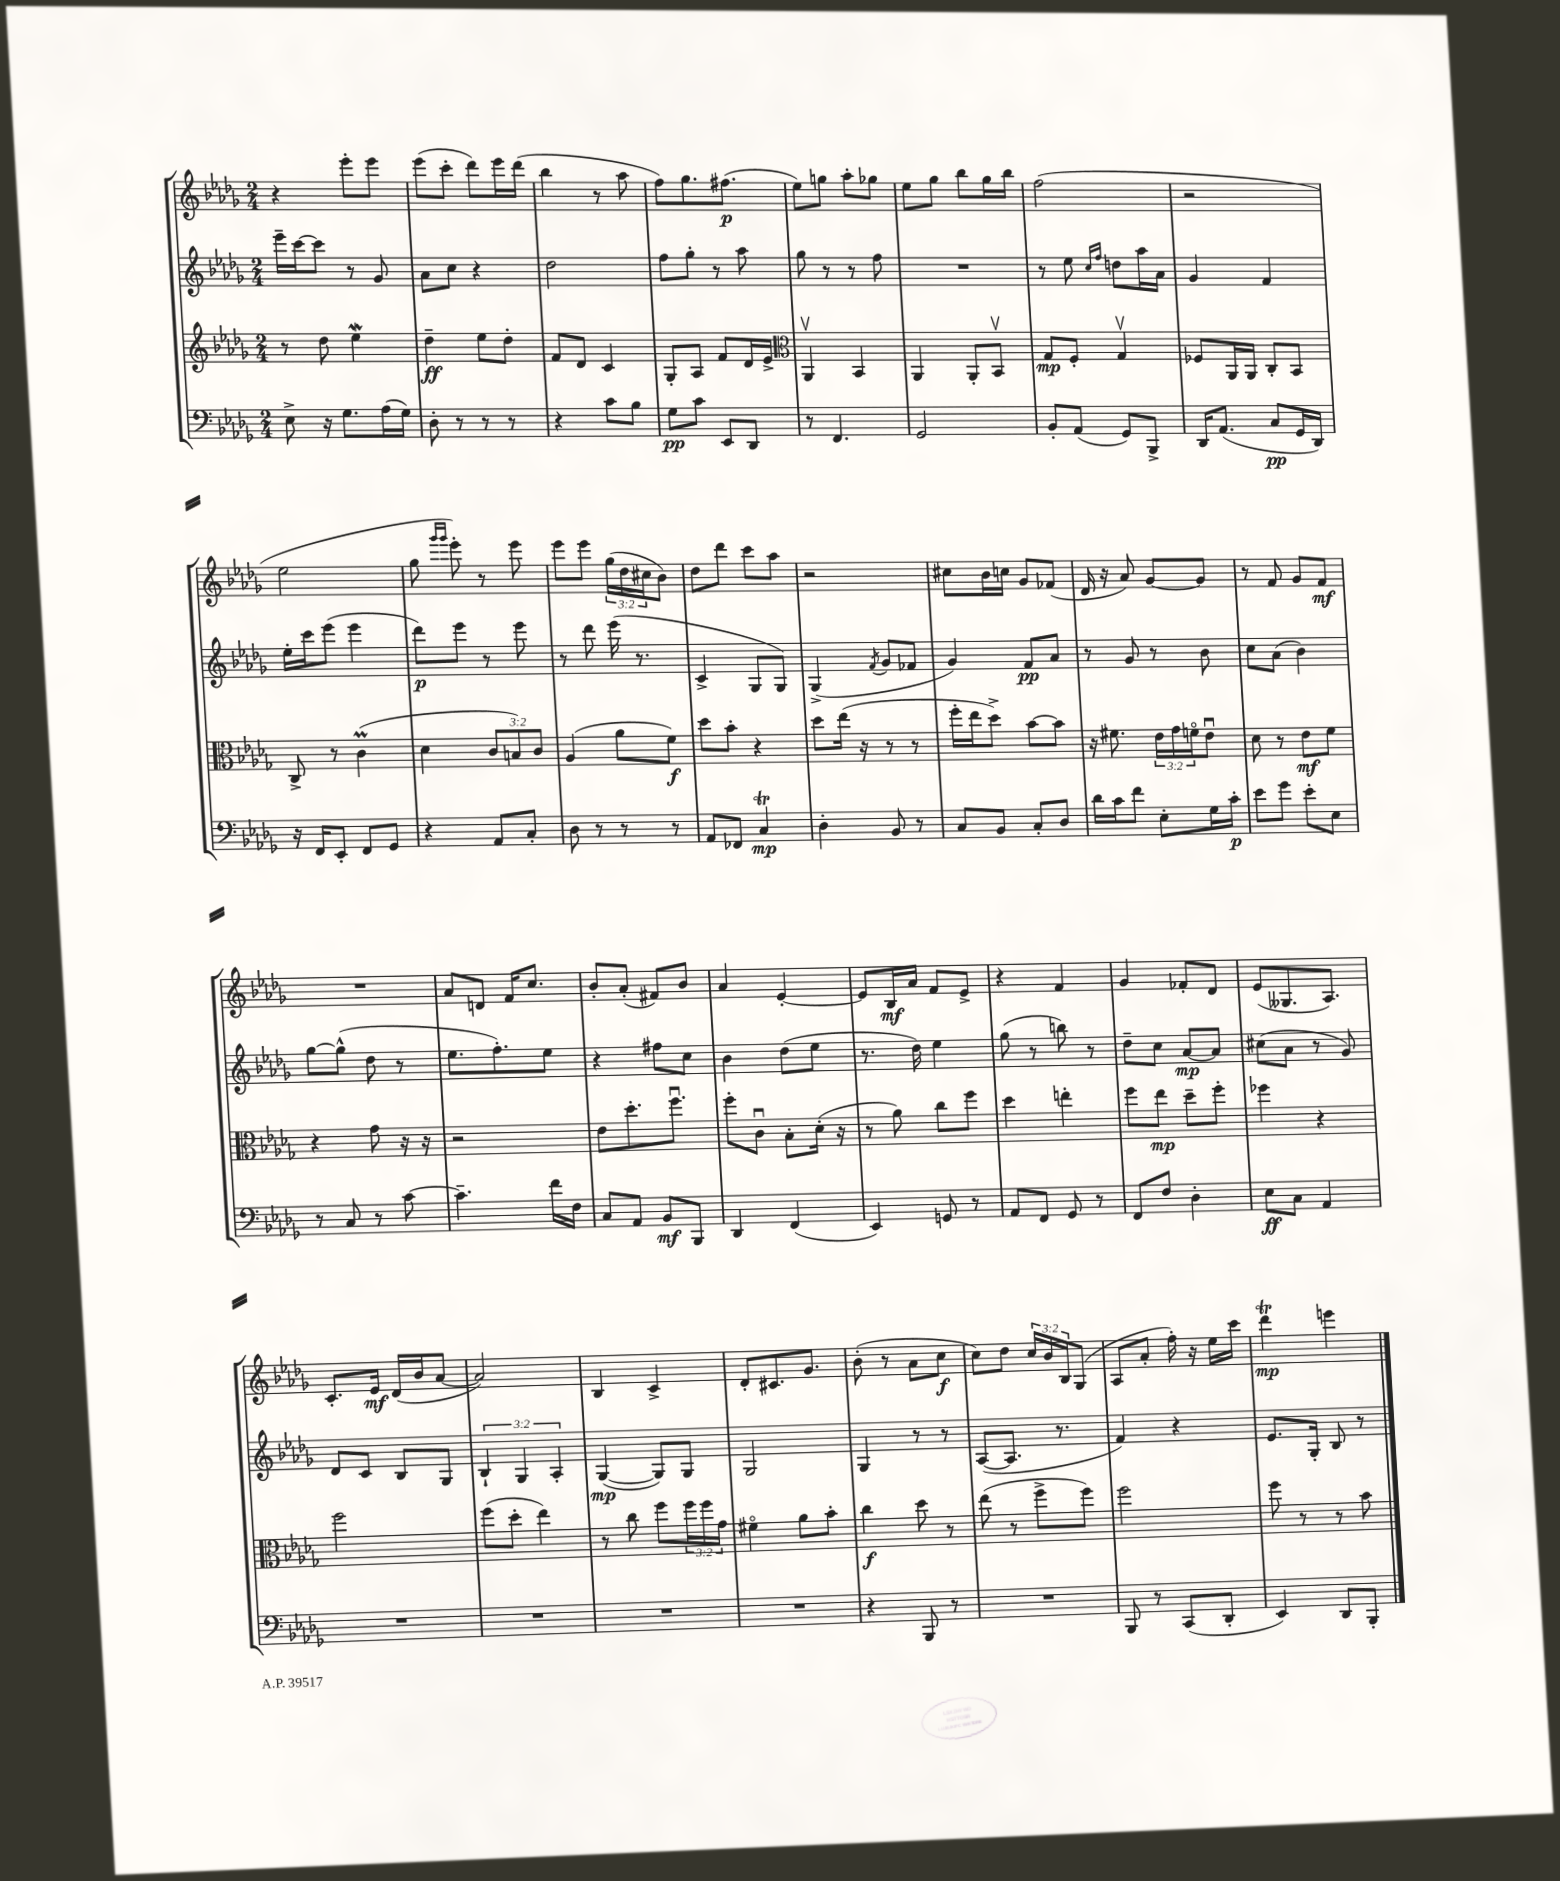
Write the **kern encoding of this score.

**kern	**dynam	**kern	**dynam	**kern	**dynam	**kern	**dynam
*part4	*part4	*part3	*part3	*part2	*part2	*part1	*part1
*staff4	*staff4	*staff3	*staff3	*staff2	*staff2	*staff1	*staff1
*clefF4	*	*clefG2	*	*clefG2	*	*clefG2	*
*k[b-e-a-d-g-]	*	*k[b-e-a-d-g-]	*	*k[b-e-a-d-g-]	*	*k[b-e-a-d-g-]	*
*M2/4	*	*M2/4	*	*M2/4	*	*M2/4	*
=16	=16	=16	=16	=16	=16	=16	=16
8E-^\	.	8r	.	16eee-~\LL	.	4r	.
.	.	.	.	[16ccc\J	.	.	.
16r	.	8dd-\	.	8ccc\J]	.	.	.
8.G-\L	.	.	.	.	.	.	.
.	.	4ee-W\	.	8r	.	8eee-'\L	.
(16A-\L	.	.	.	8g-/	.	8eee-\J	.
16G-\JJ)	.	.	.	.	.	.	.
=17	=17	=17	=17	=17	=17	=17	=17
8D-'\	.	4dd-~\	ff	8a-\L	.	(8eee-\L	.
8r	.	.	.	8cc\J	.	8ccc'\J	.
8r	.	8ee-\L	.	4r	.	8ddd-\L)	.
8r	.	8dd-'\J	.	.	.	16eee-\L	.
.	.	.	.	.	.	(16ddd-\JJ	.
=18	=18	=18	=18	=18	=18	=18	=18
4r	.	8f/L	.	2dd-\	.	4bb-\	.
.	.	8d-/J	.	.	.	.	.
8c\L	.	4c/	.	.	.	8r	.
8B-\J	.	.	.	.	.	8aa-\	.
=19	=19	=19	=19	=19	=19	=19	=19
8G-\L	pp	8G-'/L	.	8ff\L	.	8ff\L)	.
8c\J	.	8A-/J	.	8gg-'\J	.	8.gg-\	.
8EE-/L	.	8f/L	.	8r	.	.	.
.	.	.	.	.	.	(8.ff#X\J	p
8DD-/J	.	16d-/L	.	8aa-\	.	.	.
.	.	16e-^/JJ	.	.	.	.	.
=20	=20	=20	=20	=20	=20	=20	=20
*	*	*clefC3	*	*	*	*	*
8r	.	4AA-v/	.	8gg-\	.	8ee-\L)	.
4.FF/	.	.	.	8r	.	8ggn\J	.
.	.	4BB-/	.	8r	.	8aa-'\L	.
.	.	.	.	8ff\	.	8gg-X\J	.
=21	=21	=21	=21	=21	=21	=21	=21
2GG-/	.	4AA-/	.	2r	.	8ee-\L	.
.	.	.	.	.	.	8gg-\J	.
.	.	8AA-'/L	.	.	.	8bb-\L	.
.	.	8BB-v/J	.	.	.	16gg-\L	.
.	.	.	.	.	.	16bb-\JJ	.
=22	=22	=22	=22	=22	=22	=22	=22
8BB-'/L	.	8G-/L	mp	8r	.	(2ff\	.
(8AA-/J	.	8F'/J	.	8ee-\	.	.	.
.	.	.	.	16qqcc/LL	.	.	.
.	.	.	.	16qqff/JJ	.	.	.
8GG-/L)	.	4G-v/	.	8ddn\L	.	.	.
8BBB-^/J	.	.	.	16aa-\L	.	.	.
.	.	.	.	16a-\JJ	.	.	.
=23	=23	=23	=23	=23	=23	=23	=23
16DD-/KL	.	8F-X/L	.	4g-/	.	2r	.
(8.AA-/J	.	.	.	.	.	.	.
.	.	16AA-/L	.	.	.	.	.
.	.	16AA-/JJ	.	.	.	.	.
8C/L	pp	8C'/L	.	4f/	.	.	.
16GG-/L	.	8BB-/J	.	.	.	.	.
16DD-/JJ)	.	.	.	.	.	.	.
!!LO:LB:g=z
=24	=24	=24	=24	=24	=24	=24	=24
16r	.	8C^/	.	16ee-'\LL	.	2ee-\	.
16FF/KL	.	.	.	16ccc\J	.	.	.
8EE-'/J	.	8r	.	(8eee-\J	.	.	.
8FF/L	.	(4cm\	.	4eee-\	.	.	.
8GG-/J	.	.	.	.	.	.	.
=25	=25	=25	=25	=25	=25	=25	=25
4r	.	4d-\	.	8ddd-\L)	p	8gg-\	.
.	.	.	.	.	.	16qqggg-/LL	.
.	.	.	.	.	.	16qqggg-/JJ	.
.	.	.	.	8eee-\J	.	8eee-'\)	.
8AA-/L	.	12c/L	.	8r	.	8r	.
.	.	12Bn/)	.	.	.	.	.
8C'/J	.	.	.	8eee-\	.	8eee-\	.
.	.	12c/J	.	.	.	.	.
=26	=26	=26	=26	=26	=26	=26	=26
8D-\	.	(4A-/	.	8r	.	8eee-\L	.
8r	.	.	.	8ddd-\	.	8eee-\J	.
8r	.	8a-\L	.	(16eee-\	.	(24gg-\LL	.
.	.	.	.	.	.	24dd-\	.
.	.	.	.	8.r	.	.	.
.	.	.	.	.	.	24cc#X\J	.
8r	.	8f\J)	f	.	.	8b-\J)	.
=27	=27	=27	=27	=27	=27	=27	=27
8AA-/L	.	8dd-\L	.	4c^/	.	8dd-\L	.
8FF-X/J	.	8b-'\J	.	.	.	8ddd-\J	.
4Ct/	mp	4r	.	8G-/L	.	8ccc\L	.
.	.	.	.	8G-/J)	.	8aa-\J	.
=28	=28	=28	=28	=28	=28	=28	=28
4D-'\	.	8dd-\L	.	(4G-^/	.	2r	.
.	.	(16ee-\Jk	.	.	.	.	.
.	.	16r	.	.	.	.	.
.	.	.	.	8qf/	.	.	.
8BB-/	.	8r	.	8g-/L	.	.	.
8r	.	8r	.	8f-X/J	.	.	.
=29	=29	=29	=29	=29	=29	=29	=29
8C/L	.	16ff'\LL	.	4g-/)	.	8cc#X\L	.
.	.	16ee-\J	.	.	.	.	.
8BB-/J	.	8dd-^\J)	.	.	.	16b-\L	.
.	.	.	.	.	.	16ccn\JJ	.
8C'/L	.	[8b-\L	.	8f/L	pp	8g-/L	.
8D-/J	.	8b-\J]	.	8a-/J	.	(8f-X/J	.
=30	=30	=30	=30	=30	=30	=30	=30
16d-\LL	.	16r	.	8r	.	16d-/	.
16c\J	.	8.f#X\	.	.	.	16r	.
8f\J	.	.	.	8g-/	.	8a-/)	.
8E-'\L	.	24e-\LL	.	8r	.	[8g-/L	.
.	.	24g-\	.	.	.	.	.
.	.	24fn\J	.	.	.	.	.
16G-\L	.	8e-u\J	.	8b-\	.	8g-/J]	.
16c'\JJ	p	.	.	.	.	.	.
=31	=31	=31	=31	=31	=31	=31	=31
8e-\L	.	8d-\	.	8cc\L	.	8r	.
8g-\J	.	8r	.	(8a-\J	.	8f/	.
8e-'\L	.	8e-\L	mf	4b-\)	.	8g-/L	.
8E-\J	.	8f\J	.	.	.	8f/J	mf
!!LO:LB:g=z
=32	=32	=32	=32	=32	=32	=32	=32
8r	.	4r	.	[8gg-\L	.	2r	.
8C/	.	.	.	(8gg-^^\J]	.	.	.
8r	.	8g-\	.	8dd-\	.	.	.
[8c\	.	16r	.	8r	.	.	.
.	.	16r	.	.	.	.	.
=33	=33	=33	=33	=33	=33	=33	=33
4.c~\]	.	2r	.	8.ee-\L	.	8a-/L	.
.	.	.	.	.	.	8dn/J	.
.	.	.	.	8.ff'\)	.	.	.
.	.	.	.	.	.	16f/KL	.
.	.	.	.	.	.	8.cc/J	.
16f\LL	.	.	.	8ee-\J	.	.	.
16F\JJ	.	.	.	.	.	.	.
=34	=34	=34	=34	=34	=34	=34	=34
8C/L	.	8e-\L	.	4r	.	8b-'/L	.
8AA-/J	.	8.dd-'\	.	.	.	(8a-'/J	.
8BB-/L	mf	.	.	8ff#X\L	.	8f#X/L)	.
.	.	8.ffu\J	.	.	.	.	.
8BBB-/J	.	.	.	8cc\J	.	8b-/J	.
=35	=35	=35	=35	=35	=35	=35	=35
4DD-/	.	8ff'\L	.	4b-\	.	4a-/	.
.	.	8cu\J	.	.	.	.	.
(4FF/	.	8B-'\L	.	(8dd-\L	.	[4e-'/	.
.	.	(16d-'\Jk	.	8ee-\J	.	.	.
.	.	16r	.	.	.	.	.
=36	=36	=36	=36	=36	=36	=36	=36
4EE-/)	.	8r	.	8.r	.	8e-/L]	.
.	.	8a-\)	.	.	.	16B-/L	mf
.	.	.	.	16dd-\)	.	16a-/JJ	.
8GGn/	.	8cc\L	.	4ee-\	.	8f/L	.
8r	.	8ff\J	.	.	.	8e-^/J	.
=37	=37	=37	=37	=37	=37	=37	=37
8AA-/L	.	4dd-\	.	(8gg-\	.	4r	.
8FF/J	.	.	.	8r	.	.	.
8GG-/	.	4een'\	.	8bbn\)	.	4f/	.
8r	.	.	.	8r	.	.	.
=38	=38	=38	=38	=38	=38	=38	=38
8FF/L	.	8ff\L	.	8dd-~\L	.	4g-/	.
8F/J	.	8ee-\J	mp	8cc\J	.	.	.
4D-'\	.	8dd-~\L	.	[8a-/L	mp	8f-X'/L	.
.	.	8ff'\J	.	8a-/J]	.	8d-/J	.
=39	=39	=39	=39	=39	=39	=39	=39
8E-\L	ff	4ff-X\	.	(8cc#X\L	.	(8e-/L	.
8C\J	.	.	.	8a-\J	.	8.G--X/	.
4AA-/	.	4r	.	8r	.	.	.
.	.	.	.	.	.	8.A-/J)	.
.	.	.	.	8g-/)	.	.	.
!!LO:LB:g=z
=40	=40	=40	=40	=40	=40	=40	=40
2r	.	2ff\	.	8d-/L	.	8.c'/L	.
.	.	.	.	8c/J	.	.	.
.	.	.	.	.	.	16e-/Jk	mf
.	.	.	.	8B-/L	.	(16d-/LL	.
.	.	.	.	.	.	16b-/J	.
.	.	.	.	8G-/J	.	[8a-/J	.
=41	=41	=41	=41	=41	=41	=41	=41
2r	.	(8ff\L	.	6B-`/	.	2a-/])	.
.	.	8dd-'\J	.	.	.	.	.
.	.	.	.	6G-/	.	.	.
.	.	4ee-\)	.	.	.	.	.
.	.	.	.	6A-'/	.	.	.
=42	=42	=42	=42	=42	=42	=42	=42
2r	.	8r	.	([4G-/	mp	4B-/	.
.	.	8cc\	.	.	.	.	.
.	.	8ff\L	.	8G-/L])	.	4c^/	.
.	.	24ff\L	.	8G-/J	.	.	.
.	.	24ff\	.	.	.	.	.
.	.	24g-\JJ	.	.	.	.	.
=43	=43	=43	=43	=43	=43	=43	=43
2r	.	4f#X\	.	2G-/	.	8d-'/L	.
.	.	.	.	.	.	8.c#X/	.
.	.	8a-\L	.	.	.	.	.
.	.	.	.	.	.	8.g-/J	.
.	.	8b-'\J	.	.	.	.	.
=44	=44	=44	=44	=44	=44	=44	=44
4r	.	4cc\	f	4G-/	.	(8b-'\	.
.	.	.	.	.	.	8r	.
8BBB-/	.	8dd-\	.	8r	.	8a-\L	.
8r	.	8r	.	8r	.	8cc\J	f
=45	=45	=45	=45	=45	=45	=45	=45
2r	.	(8ee-\	.	([8A-/L	.	8cc\L)	.
.	.	8r	.	8.A-/J]	.	8dd-\J	.
.	.	8ff^\L	.	.	.	24cc/LL	.
.	.	.	.	.	.	24b-/	.
.	.	.	.	8.r	.	.	.
.	.	.	.	.	.	24B-/J	.
.	.	8ff\J)	.	.	.	(8G-/J	.
=46	=46	=46	=46	=46	=46	=46	=46
8BBB-/	.	2ff\	.	4f/)	.	8A-/L	.
8r	.	.	.	.	.	8a-'/J	.
(8CC/L	.	.	.	4r	.	16ff'\)	.
.	.	.	.	.	.	16r	.
8DD-'/J	.	.	.	.	.	16ee-\LL	.
.	.	.	.	.	.	16ccc\JJ	.
=47	=47	=47	=47	=47	=47	=47	=47
4EE-/)	.	8ff\	.	8.e-/L	.	4ddd-T\	mp
.	.	8r	.	.	.	.	.
.	.	.	.	16G-'/Jk	.	.	.
8DD-/L	.	8r	.	8B-/	.	4eeen\	.
8BBB-'/J	.	8b-\	.	8r	.	.	.
==	==	==	==	==	==	==	==
*-	*-	*-	*-	*-	*-	*-	*-
